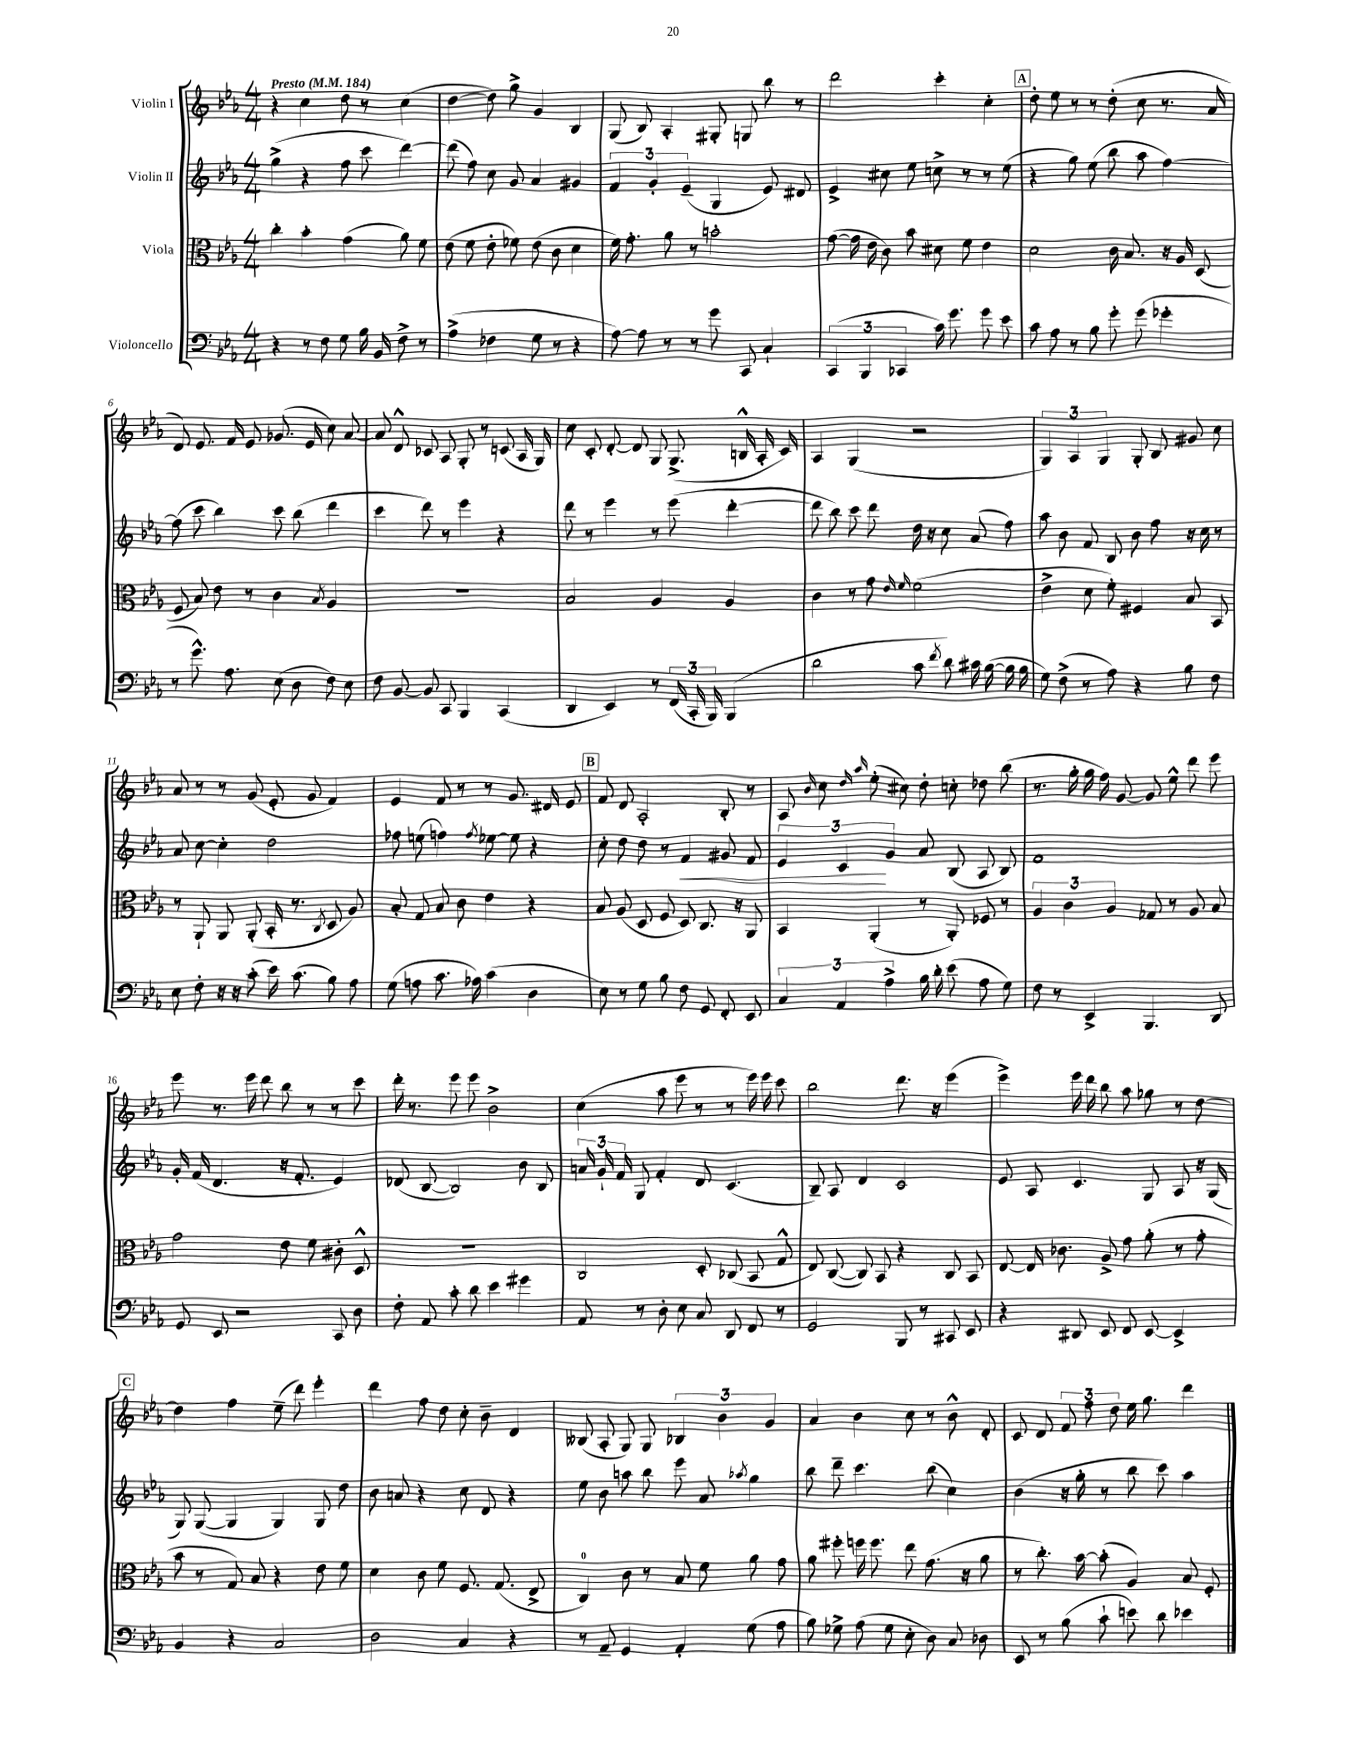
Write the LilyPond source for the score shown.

<<
\new StaffGroup <<
\new Staff = "s0" \with { instrumentName = "Violin I" } {
    \clef treble \key ees \major \numericTimeSignature \time 4/4 \tempo "Presto" 4 = 184
    \autoBeamOff r4 c''4 d''8 r8 c''4( |
    d''4~ d''8) g''8-> g'4 bes4 |
    g8( bes8) aes4-. gis8-. g8 bes''8 r8 |
    d'''2 c'''4-. c''4-. |
    \mark \markup { \box "A" } d''8-. ees''8 r8 r8 d''8-.( c''8 r8. aes'16 |
    d'8) ees'8. f'16 ees'8 ges'8.( ees'16 c''8) aes'8~ |
    aes'8 d'8-^ ces'8 aes8 g8-. r8 c'8( aes16 g16) |
    c''8 c'8-. d'8~-. d'8 g8 g8.->( b16-^ aes16-. c'16) |
    aes4 g4( r2 |
    \tuplet 3/2 { g4) aes4 g4 } g8-. bes8 gis'8 c''8 |
    aes'8 r8 r8 g'8( ees'8-. g'8 f'4) |
    ees'4 f'8 r8 r8 g'8. dis'16 ees'8 |
    \mark \markup { \box "B" } f'8 d'8 aes2-. bes8-. r8 |
    aes8 \grace { bes'16 } c''8 \grace { d''16 aes''16 } ees''8-.( cis''8) d''8-. c''8-. des''8 bes''8( |
    r8. g''16-. g''16 f''16) g'8~ g'8 ees''8-^ d'''8 ees'''8 |
    ees'''8 r8. ees'''16 d'''8 bes''8 r8 r8 c'''8 |
    d'''16-. r8. ees'''8 ees'''8 bes'2-> |
    c''4( aes''8 ees'''8 r8 r8 ees'''16) ees'''16 c'''8 |
    bes''2 d'''8. r16 ees'''4( |
    ees'''4->) ees'''16 d'''16 bes''8 aes''8 ges''8 r8 d''8~ |
    \mark \markup { \box "C" } d''4 f''4 ees''8--( d'''8) ees'''4-. |
    d'''4 f''8 d''8 c''8-. bes'8-- d'4 |
    beses8( aes8-. g8) g8 \tuplet 3/2 { bes4 bes'4 g'4 } |
    aes'4 bes'4 c''8 r8 bes'8-^ d'8-. |
    c'8 d'8 \tuplet 3/2 { f'8 f''8 d''8 } ees''16 g''8. d'''4 \bar "|." |
}
\new Staff = "s1" \with { instrumentName = "Violin II" } {
    \clef treble \key ees \major \numericTimeSignature \time 4/4
    \autoBeamOff g''4->( r4 f''8 c'''8 d'''4~) |
    d'''8( f''8) c''8 g'8 aes'4 gis'4 |
    \tuplet 3/2 { f'4 g'4-. ees'4--( } g4 ees'8) dis'8 |
    ees'4-> cis''8 ees''8 c''8-> r8 r8 ees''8( |
    \mark \markup { \box "A" } r4 g''8) ees''8( bes''8 aes''8 f''4~) |
    f''8( c'''8 bes''4) c'''8 bes''8( d'''4 |
    c'''4 d'''8) r8 ees'''4 r4 |
    d'''8 r8 ees'''4 r8 ees'''8( d'''4~-. |
    d'''8 bes''8) c'''8 d'''8 d''16 r16 c''8 aes'8( f''8) |
    aes''8 bes'8 f'8 bes8 bes'8 f''8 r16 c''16 r8 |
    aes'8 c''8~ c''4-. d''2 |
    fes''8 e''8( f''4) \acciaccatura { f''8 } ees''8~ ees''8 r4 |
    \mark \markup { \box "B" } c''8-. d''8 d''8 r8 f'4\< gis'8 f'8 |
    \tuplet 3/2 { ees'4 c'4\! g'4 } aes'8 bes8( aes8 bes8) |
    f'1 |
    g'16-. f'16( d'4. r16 f'8.-. ees'4) |
    des'8( bes8~ bes2) bes'8 bes8 |
    \tuplet 3/2 { a'16 g'16-! f'16 } g8 f'4-. d'8 c'4.( |
    bes8--) aes8 d'4 c'2 |
    ees'8 aes8 c'4. g8 aes8 r16 g16( |
    \mark \markup { \box "C" } g8) g8~( g4 g4) g8 d''8 |
    bes'8 a'8 r4 c''8 d'8 r4 |
    ees''8 bes'8 a''8 bes''8 ees'''8 aes'8 \acciaccatura { aes''8 } g''4 |
    bes''8 d'''8-- c'''4. bes''8( c''4) |
    bes'4( r16 g''16-. r8 bes''8 c'''8) aes''4 \bar "|." |
}
\new Staff = "s2" \with { instrumentName = "Viola" } {
    \clef alto \key ees \major \numericTimeSignature \time 4/4
    \autoBeamOff c''4-. bes'4-. g'4( aes'8) f'8 |
    ees'8( f'8 ees'8-. fes'8) ees'8( c'8 d'4 |
    f'16) g'8.-. aes'8 r8 b'2-. |
    g'8~( g'16 ees'16 c'8) bes'8 dis'8 f'8 ees'4 |
    \mark \markup { \box "A" } d'2 c'16 bes8. r16 aes16 d8( |
    f8 bes8) ees'8 r8 c'4 \acciaccatura { bes8 } aes4 |
    R1 |
    bes2 aes4 aes4 |
    c'4 r8 g'8 \grace { ees'16 f'16 } f'2( |
    ees'4-> d'8 f'8-.) fis4 bes8 bes,8 |
    r8 aes,8-! aes,8 aes,8-.( bes,16-. r8. \acciaccatura { c8 } d8 aes8) |
    bes8-. g8 bes8 c'8 ees'4 r4 |
    \mark \markup { \box "B" } bes8 aes8( d8 f8 d8) c8. r16 aes,8 |
    bes,4 aes,4-.( r8 aes,8-.) fes8 r8 |
    \tuplet 3/2 { aes4 c'4 aes4 } ges8 r8 aes8 bes8 |
    g'2 ees'8 f'8 cis'8-. d8-^ |
    R1 |
    c2 d8-. ces8( bes,8 g8-^ |
    ees8) c8~( c8) bes,8 r4 c8 bes,8 |
    ees8~ ees16 ces'8. aes8-> g'8 aes'8-.( r8 g'8-. |
    \mark \markup { \box "C" } bes'8 r8 g8) bes8 r4 ees'8 f'8 |
    d'4 c'8 f'8 f8. g8.( ees8-> |
    c4-0) c'8 r8 bes8 f'8 aes'8 g'8 |
    aes'8 fis''8-. f''16 f''8. ees''8 g'8.( r16 aes'8 |
    r8 c''8.-.) bes'16~ bes'8-.( aes4) bes8 f8-. \bar "|." |
}
\new Staff = "s3" \with { instrumentName = "Violoncello" } {
    \clef bass \key ees \major \numericTimeSignature \time 4/4
    \autoBeamOff r4 r8 f8 g8 bes16 bes,16 f8-> r8 |
    aes4->( fes4 g8 r8 r4 |
    aes8~) aes8 r8 r8 g'8 c,8 c4-! |
    \tuplet 3/2 { c,4( bes,,4 ces,4 } c'16) g'8. g'8 ees'8 |
    \mark \markup { \box "A" } c'8 aes8 r8 bes8 g'8-. g'8( ges'4-. |
    r8 g'8.-^) aes8. ees8( d8 f8) ees8 |
    f8 bes,8~ bes,8 c,8 bes,,4 c,4( |
    d,4 ees,4) r8 \tuplet 3/2 { f,16( c,16-. bes,,16) } bes,,4( |
    d'2 c'8 \acciaccatura { f'8 } d'8) cis'16 bes16~( bes16 bes16 |
    g8) f8->( r8 aes8) r4 bes8 f8 |
    ees8 f8-. r16 r16 c'8-.( ees'16) c'8.( bes8) aes8 |
    g8( a8 c'8. aes16) c'4( d4 |
    \mark \markup { \box "B" } ees8) r8 g8 bes8 f8 g,8 f,8-. ees,8 |
    \tuplet 3/2 { c4 aes,4 aes4-> } bes16 d'16-. ees'8( aes8 g8) |
    f8 r8 ees,4-> bes,,4. d,8 |
    g,8 ees,8 r2 c,8 d8 |
    f8-. aes,8 c'8-. d'8 ees'4 gis'4 |
    aes,8 r8 d8-. ees8 c8 d,8 f,8 r8 |
    g,2 bes,,8 r8 cis,8 ees,8 |
    r4 dis,8 ees,8 f,8 ees,8~ ees,4-> |
    \mark \markup { \box "C" } bes,4 r4 c2 |
    d2 c4 r4 |
    r8 aes,8-- g,4 aes,4-. g8( aes8 |
    bes8) ges8-> aes8( ges8 ees8-. d8) c8 des8 |
    ees,8 r8 bes8( c'8-! e'8) d'8 ees'4 \bar "|." |
}
>>
>>
